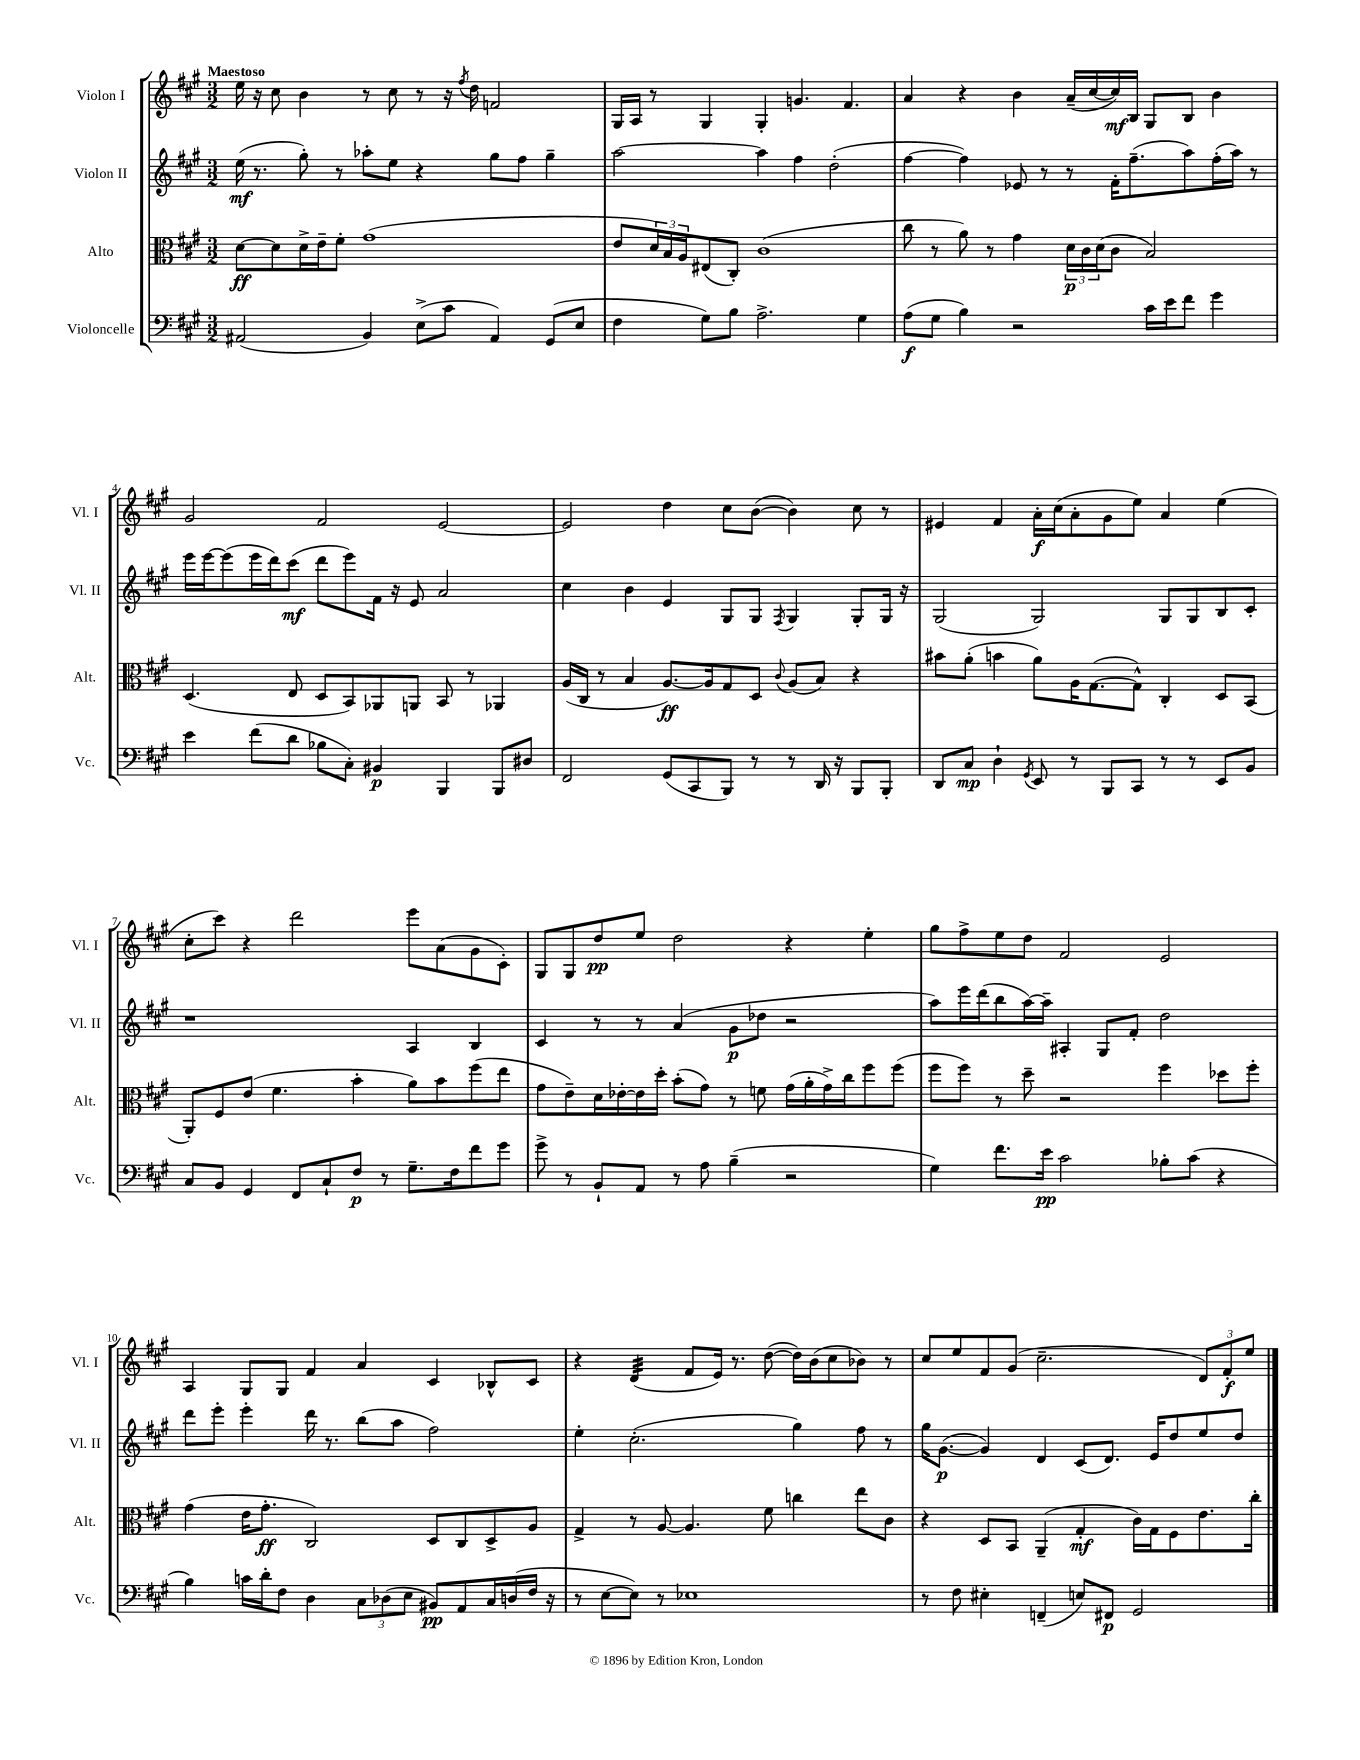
<<
\new StaffGroup <<
\new Staff = "s0" \with { instrumentName = "Violon I" shortInstrumentName = "Vl. I" } {
    \clef treble \key a \major \numericTimeSignature \time 3/2 \tempo "Maestoso"
    e''16 r16 cis''8 b'4 r8 cis''8 r8 r16 \acciaccatura { fis''8 } d''16 f'2 |
    gis16 a16 r8 gis4 gis4-. g'4. fis'4. |
    a'4 r4 b'4 a'16--( cis''16~ cis''16\mf) b16 gis8 b8 b'4 |
    gis'2 fis'2 e'2~ |
    e'2 d''4 cis''8 b'8~( b'4) cis''8 r8 |
    eis'4 fis'4 a'16-.\f cis''16( a'8-. gis'8 e''8) a'4 e''4( |
    cis''8-. cis'''8) r4 d'''2 e'''8 a'8( gis'8 cis'8-.) |
    gis8 gis8 d''8\pp e''8 d''2 r4 e''4-. |
    gis''8 fis''8-> e''8 d''8 fis'2 e'2 |
    a4 gis8 gis8 fis'4 a'4 cis'4 bes8-^ cis'8 |
    r4 d'4:32( fis'8 e'16) r8. d''8~( d''16) b'16( cis''8 bes'8) r8 |
    cis''8 e''8 fis'8 gis'8( cis''2.-- \tuplet 3/2 { d'8) fis'8-.\f e''8 } \bar "|." |
}
\new Staff = "s1" \with { instrumentName = "Violon II" shortInstrumentName = "Vl. II" } {
    \clef treble \key a \major \numericTimeSignature \time 3/2
    e''16\mf( r8. gis''8-.) r8 aes''8-. e''8 r4 gis''8 fis''8 gis''4-- |
    a''2~ a''4 fis''4 d''2-.( |
    fis''4~ fis''4) ees'8 r8 r8 fis'16-. fis''8.--( a''8) fis''16-.( a''16) r8 |
    e'''16 e'''16~ e'''8( e'''16 d'''16) cis'''8\mf( d'''8 e'''8) fis'16 r16 e'8 a'2 |
    cis''4 b'4 e'4 gis8 gis8 \acciaccatura { fis8 } gis4 gis8-. gis16 r16 |
    gis2( gis2) gis8 gis8 b8 cis'8-. |
    r1 a4 b4 |
    cis'4 r8 r8 a'4( gis'8\p des''8 r2 |
    a''8) e'''16 d'''16( b''8 a''16~) a''16-- ais4-. gis8 fis'8-. d''2 |
    d'''8 e'''8-. e'''4-. d'''16 r8. b''8( a''8 fis''2) |
    e''4-. cis''2.-.( gis''4) fis''8 r8 |
    gis''16 gis'8.~\p( gis'4) d'4 cis'8( d'8.) e'16 d''8 e''8 d''8 \bar "|." |
}
\new Staff = "s2" \with { instrumentName = "Alto" shortInstrumentName = "Alt." } {
    \clef alto \key a \major \numericTimeSignature \time 3/2
    d'8~\ff d'8 d'16-> e'16-- fis'8-. gis'1( |
    e'8 \tuplet 3/2 { d'16) b16 a16 } eis8( cis8-.) cis'1( |
    cis''8 r8 a'8) r8 gis'4 \tuplet 3/2 { d'16\p cis'16 d'16( } cis'8 b2) |
    d4.( e8 d8 b,8) aes,8 a,8 b,8 r8 aes,4 |
    a16( cis16 r8 b4 a8.~\ff) a16 gis8 d8 \appoggiatura { cis'8 } a8( b8) r4 |
    bis'8 a'8-.( b'4 a'8) a16 gis8.~( gis8-^) cis4-. d8 b,8( |
    a,8-.) fis8 e'8( fis'4. b'4-. a'8) b'8 fis''8( e''8 |
    gis'8 e'8--) d'16 ees'16~-. ees'16 d''16-. b'8-.( gis'8) r8 f'8 gis'16( a'16-. gis'16->) cis''16 fis''8 fis''8( |
    fis''8 fis''8) r8 d''8-- r2 fis''4 des''8 fis''8-. |
    gis'4( e'16 gis'8.-.\ff cis2) d8 cis8 d8-> a8 |
    gis4-> r8 a8~ a4. fis'8 c''4 e''8 cis'8 |
    r4 d8 b,8 a,4--( gis4-.\mf cis'16) gis16 fis8 e'8. cis''16-. \bar "|." |
}
\new Staff = "s3" \with { instrumentName = "Violoncelle" shortInstrumentName = "Vc." } {
    \clef bass \key a \major \numericTimeSignature \time 3/2
    ais,2( b,4) e8->( cis'8 ais,4) gis,8( e8 |
    fis4 gis8) b8 a2.-> gis4 |
    a8\f( gis8 b4) r2 cis'16 e'16 fis'8 gis'4 |
    e'4 fis'8( d'8 bes8 cis8-.) bis,4\p b,,4 b,,8 dis8 |
    fis,2 gis,8( cis,8 b,,8) r8 r8 d,16 r16 b,,8 b,,8-. |
    d,8 cis8\mp d4-! \acciaccatura { gis,8 } e,8 r8 b,,8 cis,8 r8 r8 e,8 b,8 |
    cis8 b,8 gis,4 fis,8 cis8-! fis8\p r8 gis8.-- fis16 fis'8 gis'8 |
    gis'8-> r8 b,8-! a,8 r8 a8 b4--( r2 |
    gis4) fis'8. e'16\pp cis'2 bes8-. cis'8( r4 |
    b4) c'16 d'16-. fis8 d4 \tuplet 3/2 { cis8 des8( e8 } bis,8\pp) a,8 cis16 d16( fis16 r16 |
    r8 e8~ e8) r8 ees1 |
    r8 fis8 eis4-. f,4--( e8) fis,8\p gis,2 \bar "|." |
}
>>
>>
